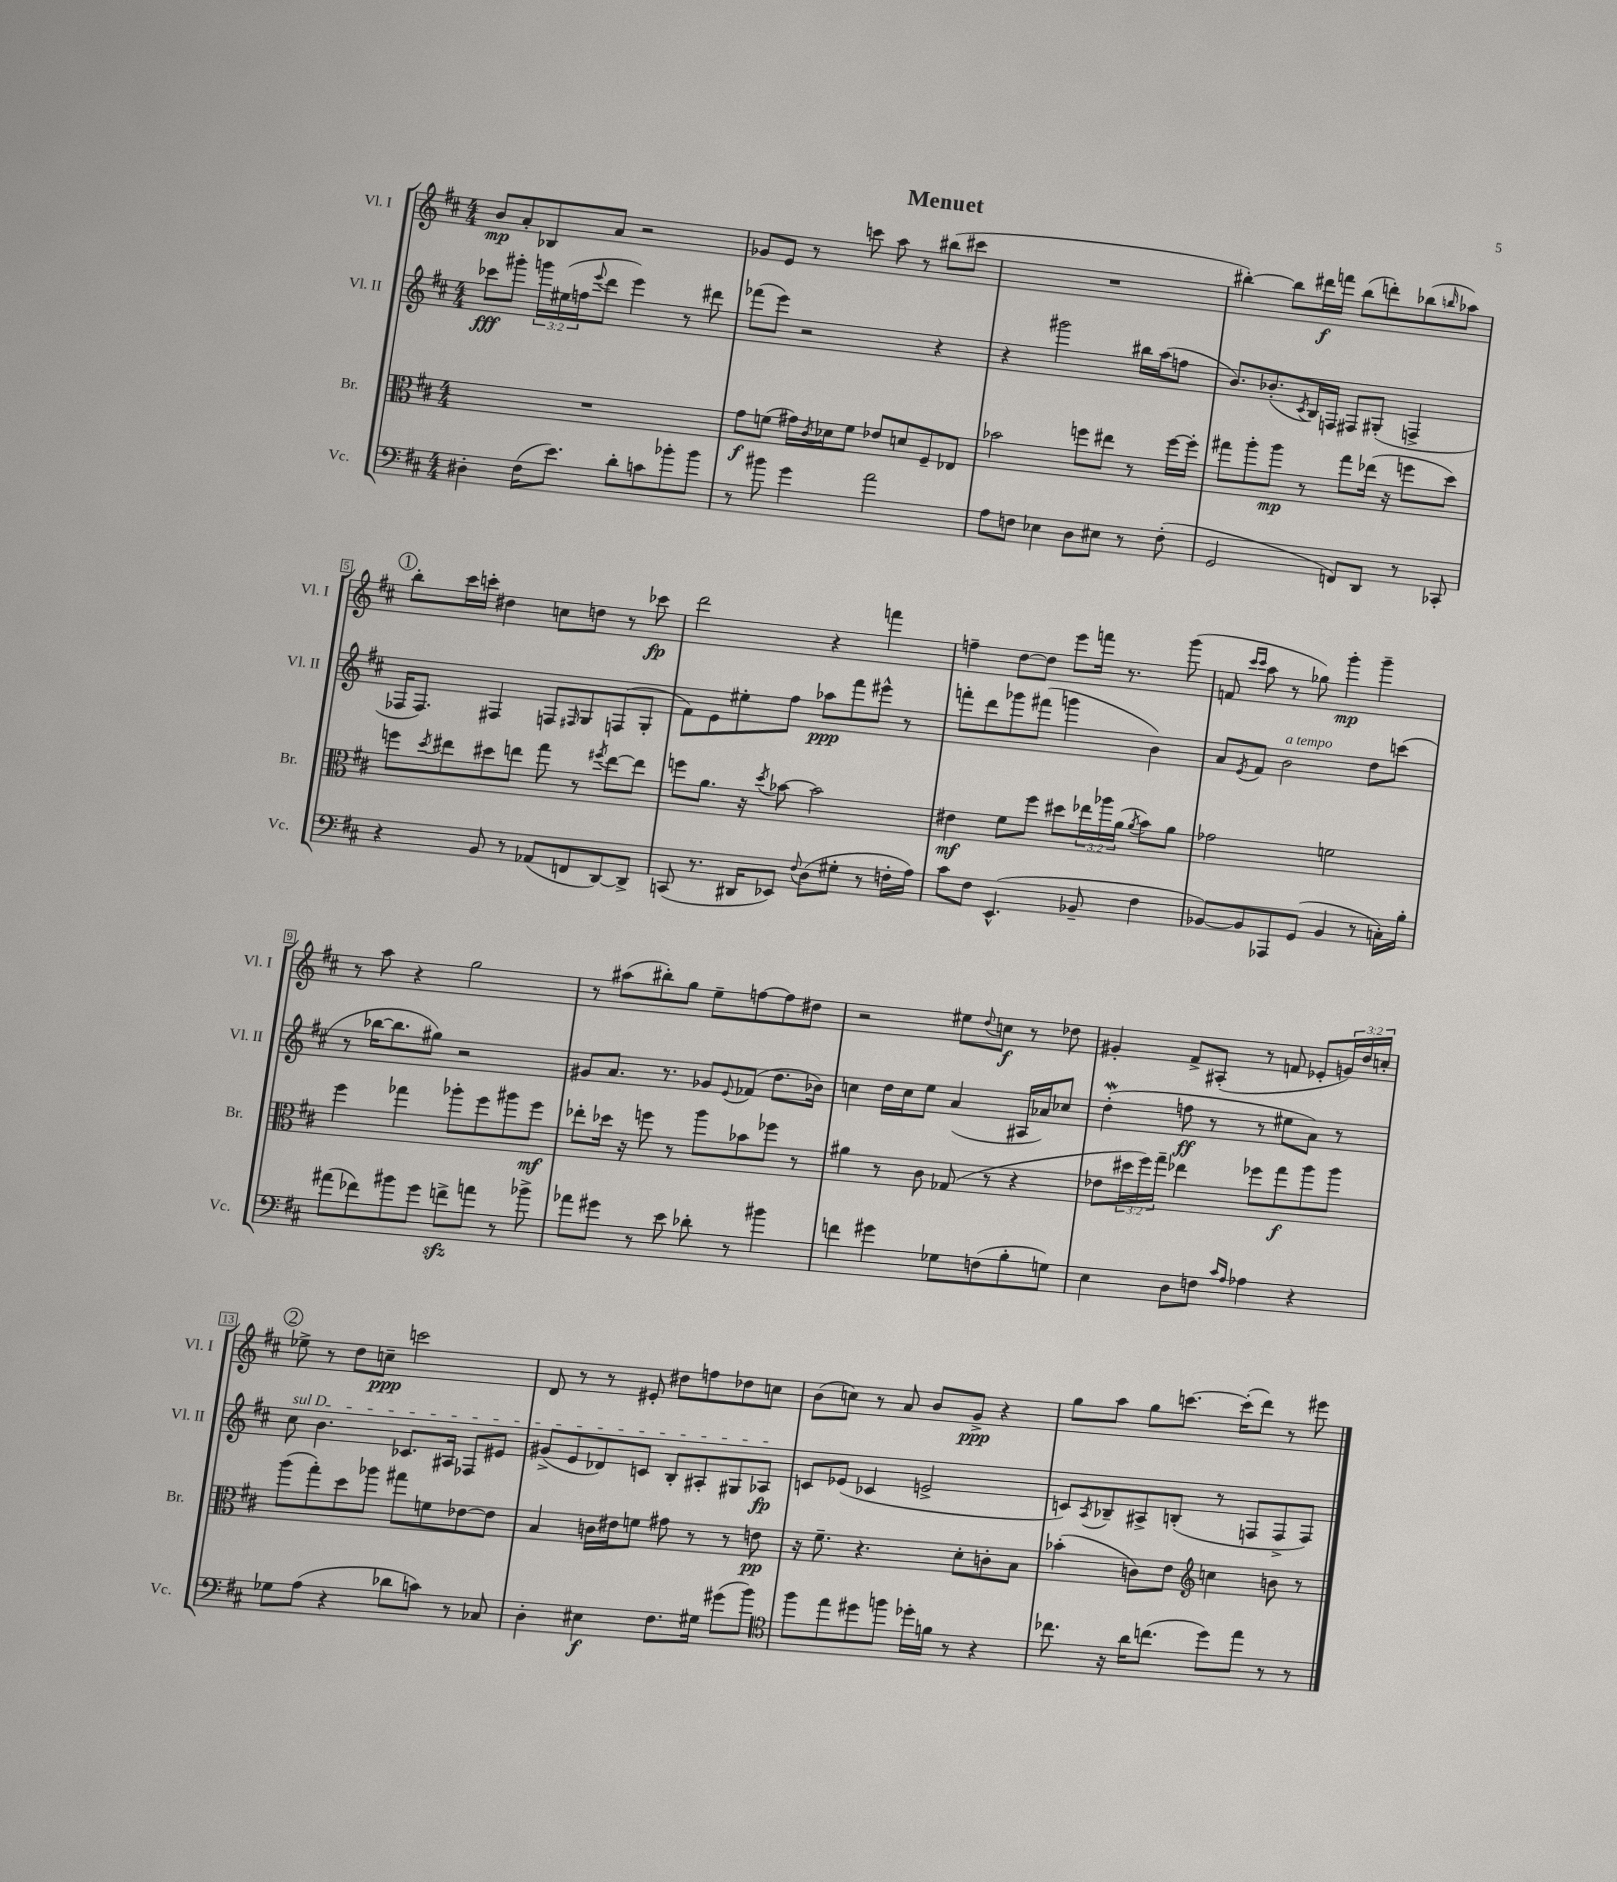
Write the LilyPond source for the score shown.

\header { title = "Menuet" }
<<
\new StaffGroup <<
\new Staff = "s0" \with { instrumentName = "Vl. I" shortInstrumentName = "Vl. I" } {
    \clef treble \key d \major \numericTimeSignature \time 4/4 \override Staff.TupletNumber.text = #tuplet-number::calc-fraction-text
    b'8\mp a'8-. bes8 a'8 r2 |
    ges'8 e'8 r8 c'''8 a''8 r8 bis''8( cis'''8 |
    R1 |
    bis''4~-.) bis''8 dis'''16\f f'''16 bis''8( d'''8-.) bes''8( \grace { b''16 } aes''8) |
    \mark \markup { \circle "1" } b''8-. cis'''16 c'''16-. dis''4 c''8 d''8 r8 ces'''8\fp |
    d'''2 r4 f'''4 |
    f''4-- d''8~ d''8 e'''8 f'''16 r8. g'''8( |
    f'8 \grace { cis'''16 cis'''16 } a''8 r8 ges''8) g'''4-.\mp g'''4-- |
    r8 a''8 r4 g''2 |
    r8 ais''8( bis''8-.) g''8 e''8-- f''8~ f''8 dis''8 |
    r2 eis''8 \appoggiatura { d''8 } c''8\f r8 des''8 |
    gis'4-. fis'8-> ais8-.( r8 f'8 ees'8-. \tuplet 3/2 { g'16) d''16 c''16-. } |
    \mark \markup { \circle "2" } ees''8-> r8 d''8 c''8--\ppp c'''2 |
    d'8 r8 r8 eis'8-. dis''8 f''8 des''8 c''8 |
    b'8( c''8) r8 a'8 b'8 g'8->\ppp r4 |
    g''8 a''8 g''8 c'''8.~ c'''16-.( d'''8) r8 eis'''8 \bar "|." |
}
\new Staff = "s1" \with { instrumentName = "Vl. II" shortInstrumentName = "Vl. II" } {
    \clef treble \key d \major \numericTimeSignature \time 4/4 \override Staff.TupletNumber.text = #tuplet-number::calc-fraction-text
    ces'''8\fff gis'''8-. \tuplet 3/2 { g'''16 eis''16( f''16 } \appoggiatura { e'''8 } d'''8 e'''4) r8 dis'''8 |
    fes'''8( e'''8) r2 r4 |
    r4 gis'''2 bis''16 a''16( f''8 |
    b'8.) bes'8.-.( \acciaccatura { cis'8 } b16) f16 fis8 gis8-.( f4-> |
    \mark \markup { \circle "1" } fes16 fes8.) fis4 f8 \grace { fis16 } g8 f8( g8-. |
    fis'8) e'8 eis''8-. fis''8 aes''8\ppp fis'''8 eis'''8-^ r8 |
    f'''8-. d'''8 ges'''8 fis'''8( g'''4 b'4) |
    a'8 \acciaccatura { e'8 } fis'8 b'2^\markup { \italic "a tempo" } d''8 c'''8( |
    r8 bes''16~ bes''8. gis''8) r2 |
    gis'8 a'8. r8. ges'8 \appoggiatura { e'8 } fes'8( d''8. bes'16) |
    c''4 d''16 c''16 e''8 a'4( ais16 aes'16) ces''8 |
    d''4-.\mordent( f''8\ff r8 r8 eis''8 a'8) r8 |
    \mark \markup { \circle "2" } \once \override TextSpanner.bound-details.left.text = \markup { \italic "sul D" } cis''8\startTextSpan b'4. ces'8. ais16 fes8 eis'8 |
    gis'8->( e'8 des'8) c'8 b8-. ais8-. gis8 aes8\fp\stopTextSpan |
    c'8 ees'8( ces'4 e'2-> |
    c'8) \acciaccatura { a8 } bes8-- ais8-> b8-.( r8 f8 f8-> f8) \bar "|." |
}
\new Staff = "s2" \with { instrumentName = "Br." shortInstrumentName = "Br." } {
    \clef alto \key d \major \numericTimeSignature \time 4/4 \override Staff.TupletNumber.text = #tuplet-number::calc-fraction-text
    R1 |
    g'8\f f'8( gis'16) \acciaccatura { cis'8 } des'16 f'8 ees'8 d'8 fis8-- ees8 |
    bes'2 f''8 eis''8 r8 f''16~ f''16-. |
    gis''8 a''8-. a''8\mp r8 gis''8 ees''16( r16 f''8 d''8) |
    \mark \markup { \circle "1" } f''8 \acciaccatura { d''8 } eis''8 dis''8 e''8 g''8 r8 \acciaccatura { fis''8 } e''8~ e''8 |
    f''8 a'8. r16 \acciaccatura { d''8 } bes'8~ bes'2 |
    eis'4\mf fis'8 fis''8 dis''8 \tuplet 3/2 { ees''16 aes''16 a'16( } \acciaccatura { a'8 } b'8) a'8 |
    ges'2 f'2 |
    fis''4 ges''4 aes''8-. fis''8 ais''8 fis''8\mf |
    ees''8-. des''16 r16 f''8 r8 a''8 bes'8 fes''8 r8 |
    ais'4 r8 cis'8 ges8( r8 r4 |
    ees'8 \tuplet 3/2 { dis''16 fis''16) g''16-- } ees''4 fes''8 g''8\f a''8 a''8 |
    \mark \markup { \circle "2" } a''8( g''8-.) d''8 aes''8 gis''8 f'8 ees'8~ ees'8 |
    b4 c'16 eis'16 f'8 gis'8 r8 r8 e'8\pp |
    r16 fis'8.-- r4. d'8-. c'8-. b8 |
    bes'4-.( c'8) e'8 \clef treble c''4 b'8 r8 \bar "|." |
}
\new Staff = "s3" \with { instrumentName = "Vc." shortInstrumentName = "Vc." } {
    \clef bass \key d \major \numericTimeSignature \time 4/4
    dis4-. fis16( e'8.) d'8-. c'8 bes'8-. bes'8 |
    r8 bis'8 g'4 a'2 |
    a8 f8 ees4 d8 eis8 r8 f8-.( |
    g,2 f,8) d,8 r8 ces,8-. |
    \mark \markup { \circle "1" } r4 b,8 r8 aes,8( f,8 d,8~) d,8-> |
    c,8( r8. dis,16 ees,8) \appoggiatura { fis8 } d8( gis8-. r8 f16-. a16) |
    cis'8 fis8 e,4.-^( bes,8-- fis4 |
    bes,8~) bes,8 aes,,8 g,8( bes,4 r8 c16-.) b16-. |
    ais'8( fes'8) bis'8 g'8 f'8->\sfz a'8 r8 bes'8-> |
    aes'8 gis'8 r8 e'8 des'8-. r8 bis'4 |
    f'4 gis'4 ges8 f8( b8-. g8) |
    e4 d8 f8 \grace { cis'16 a16 } aes4 r4 |
    \mark \markup { \circle "2" } ges8 a8( r4 des'8 c'8) r8 ces8 |
    d4-. eis4\f fis8. gis16 gis'8( b'8) |
    \clef tenor fis''8 e''8 dis''8 f''8 des''16-. f'16 r8 r4 |
    ces''8. r16 a'16 c''8.( d''8) e''8 r8 r8 \bar "|." |
}
>>
>>
\layout { \context { \Score \override BarNumber.stencil = #(make-stencil-boxer 0.1 0.3 ly:text-interface::print) } }
